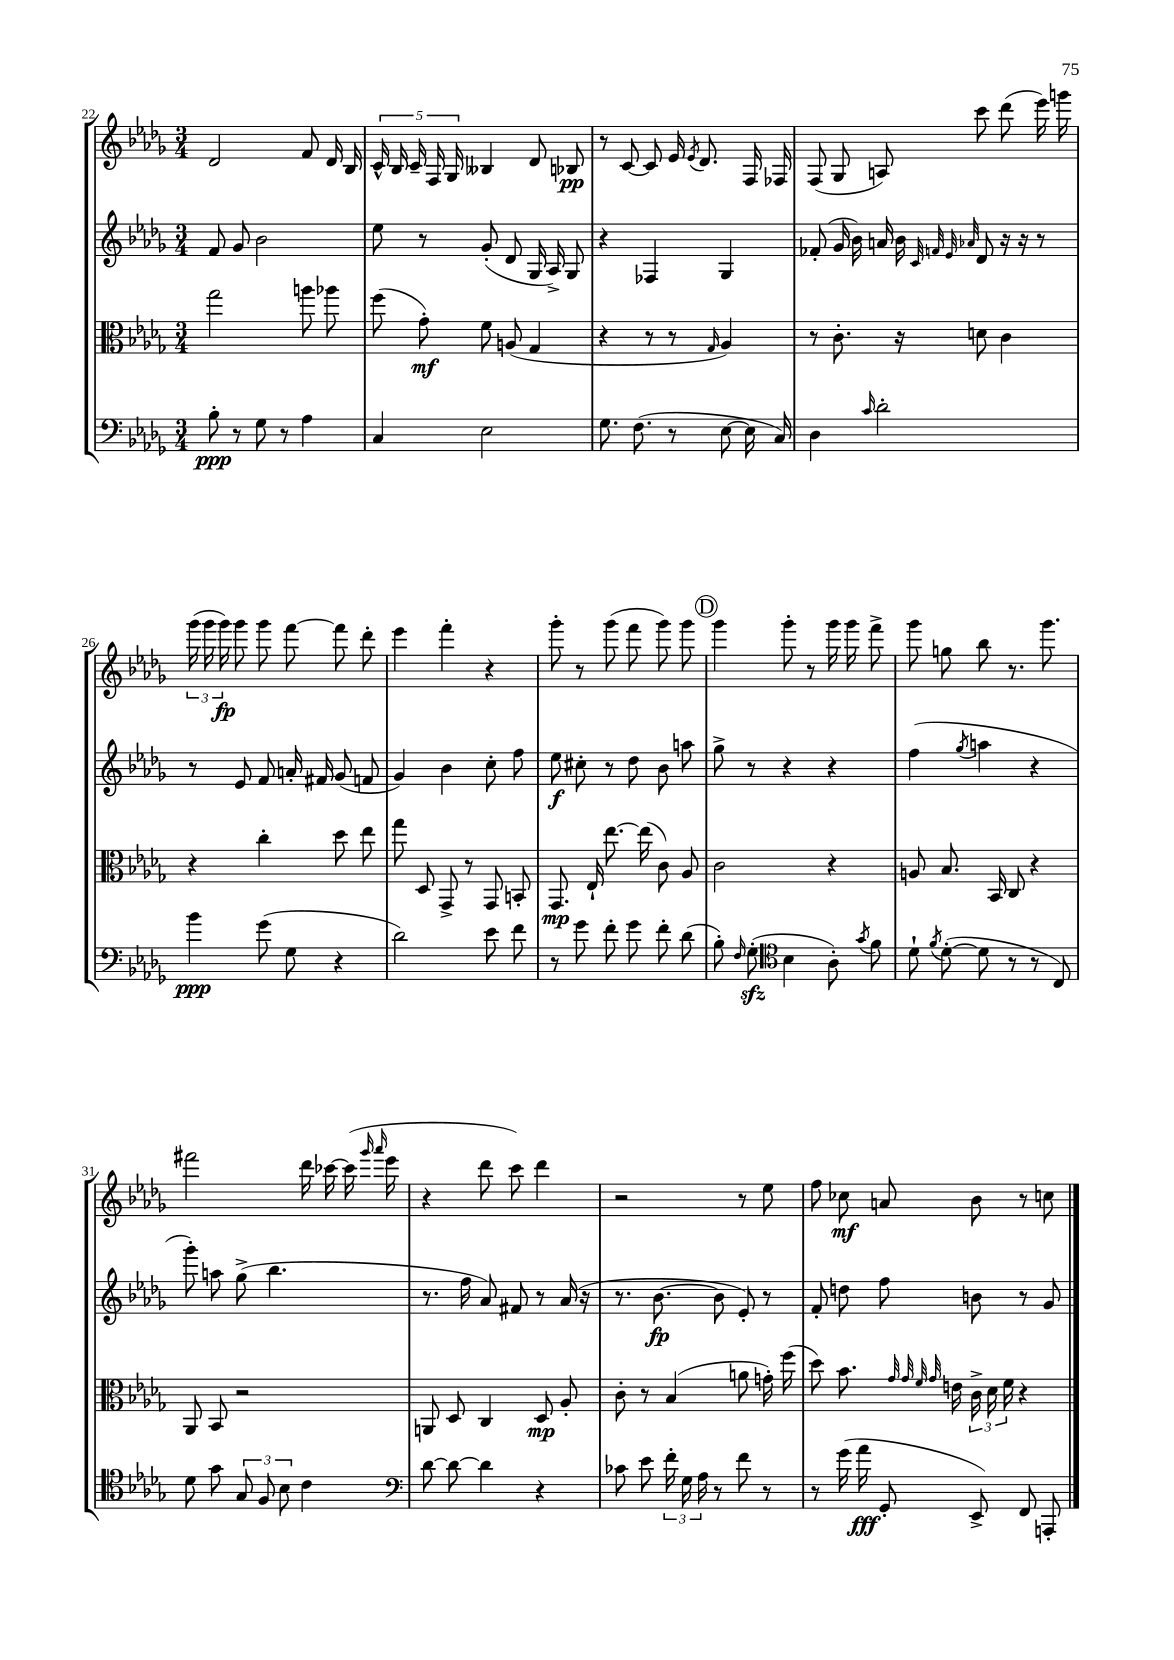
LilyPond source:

<<
\new StaffGroup <<
\new Staff = "s0" {
    \clef treble \key des \major \numericTimeSignature \time 3/4
    \autoBeamOff des'2 f'8 des'16 bes16 |
    \tuplet 5/4 { c'16-^ bes16 c'16-- f16 ges16 } beses4 des'8 bes8\pp |
    r8 c'8~ c'8 ees'16 \acciaccatura { ees'8 } des'8. f16 fes16 |
    f8( ges8 a8) c'''8 des'''8( ees'''16) g'''16 |
    \tuplet 3/2 { ges'''16( ges'''16 ges'''16\fp) } ges'''8 ges'''8 f'''8~ f'''8 des'''8-. |
    ees'''4 f'''4-. r4 |
    ges'''8-. r8 ges'''8( f'''8 ges'''8) ges'''8 |
    \mark \markup { \circle "D" } ges'''4 ges'''8-. r8 ges'''16 ges'''16 f'''8-> |
    ges'''8 g''8 bes''8 r8. ges'''8. |
    fis'''2 des'''16 ces'''16~ ces'''16( \grace { ges'''16 aes'''16 } ees'''16 |
    r4 des'''8 c'''8) des'''4 |
    r2 r8 ees''8 |
    f''8 ces''8\mf a'8 bes'8 r8 c''8 \bar "|." |
}
\new Staff = "s1" {
    \clef treble \key des \major \numericTimeSignature \time 3/4
    \autoBeamOff f'8 ges'8 bes'2 |
    ees''8 r8 ges'8-.( des'8 ges16 aes16->) ges8 |
    r4 fes4 ges4 |
    fes'8-.( ges'16 bes'16) a'16 bes'16 \grace { c'32 f'32 ees'32 aes'32 } des'8 r16 r16 r8 |
    r8 ees'8 f'8 a'16-. fis'16 ges'8( f'8 |
    ges'4) bes'4 c''8-. f''8 |
    ees''8\f cis''8-. r8 des''8 bes'8 a''8 |
    \mark \markup { \circle "D" } ges''8-> r8 r4 r4 |
    f''4( \acciaccatura { ges''8 } a''4 r4 |
    ges'''8-.) a''8 ges''8->( bes''4. |
    r8. f''16 aes'8) fis'8 r8 aes'16( r16 |
    r8. bes'8.~\fp bes'8 ees'8-.) r8 |
    f'8-. d''8 f''8 b'8 r8 ges'8 \bar "|." |
}
\new Staff = "s2" {
    \clef alto \key des \major \numericTimeSignature \time 3/4
    \autoBeamOff ges''2 a''8 aes''8 |
    f''8( ges'8-.\mf) f'8 a8( ges4 |
    r4 r8 r8 \grace { ges16 } aes4) |
    r8 c'8.-. r16 d'8 c'4 |
    r4 c''4-. des''8 ees''8 |
    ges''8 des8 ges,8-> r8 ges,8 b,8-. |
    ges,8.\mp ees16-! ees''8.~ ees''16( c'8) aes8 |
    \mark \markup { \circle "D" } c'2 r4 |
    a8 bes8. bes,16 c8 r4 |
    aes,8 bes,8 r2 |
    a,8 des8 c4 des8\mp aes8-. |
    c'8-. r8 bes4( a'8 g'16-.) f''16( |
    des''8) bes'8. \grace { ges'32 ges'32 f'32 ges'32 } e'16 \tuplet 3/2 { c'16-> des'16 f'16 } r4 \bar "|." |
}
\new Staff = "s3" {
    \clef bass \key des \major \numericTimeSignature \time 3/4
    \autoBeamOff bes8-.\ppp r8 ges8 r8 aes4 |
    c4 ees2 |
    ges8. f8.( r8 ees8~ ees16 c16) |
    des4 \grace { c'16 } des'2-. |
    bes'4\ppp ges'8( ges8 r4 |
    des'2) ees'8 f'8 |
    r8 ges'8 f'8-. ges'8 f'8-. des'8( |
    \mark \markup { \circle "D" } bes8-.) \grace { f16 } ges8-.\sfz( \clef tenor bes4 aes8-.) \acciaccatura { ges'8 } f'8 |
    des'8-! \acciaccatura { f'8 } des'8~-.( des'8 r8 r8 c8) |
    des'8 ges'8 \tuplet 3/2 { ges8 f8 bes8 } c'4 |
    \clef bass des'8~ des'8~ des'4 r4 |
    ces'8 ees'8 \tuplet 3/2 { f'16-. ges16 aes16 } r8 f'8 r8 |
    r8 ges'16( aes'16\fff ges,8-. ees,8->) f,8 a,,8-. \bar "|." |
}
>>
>>
\layout { \context { \Score currentBarNumber = #22 } }
